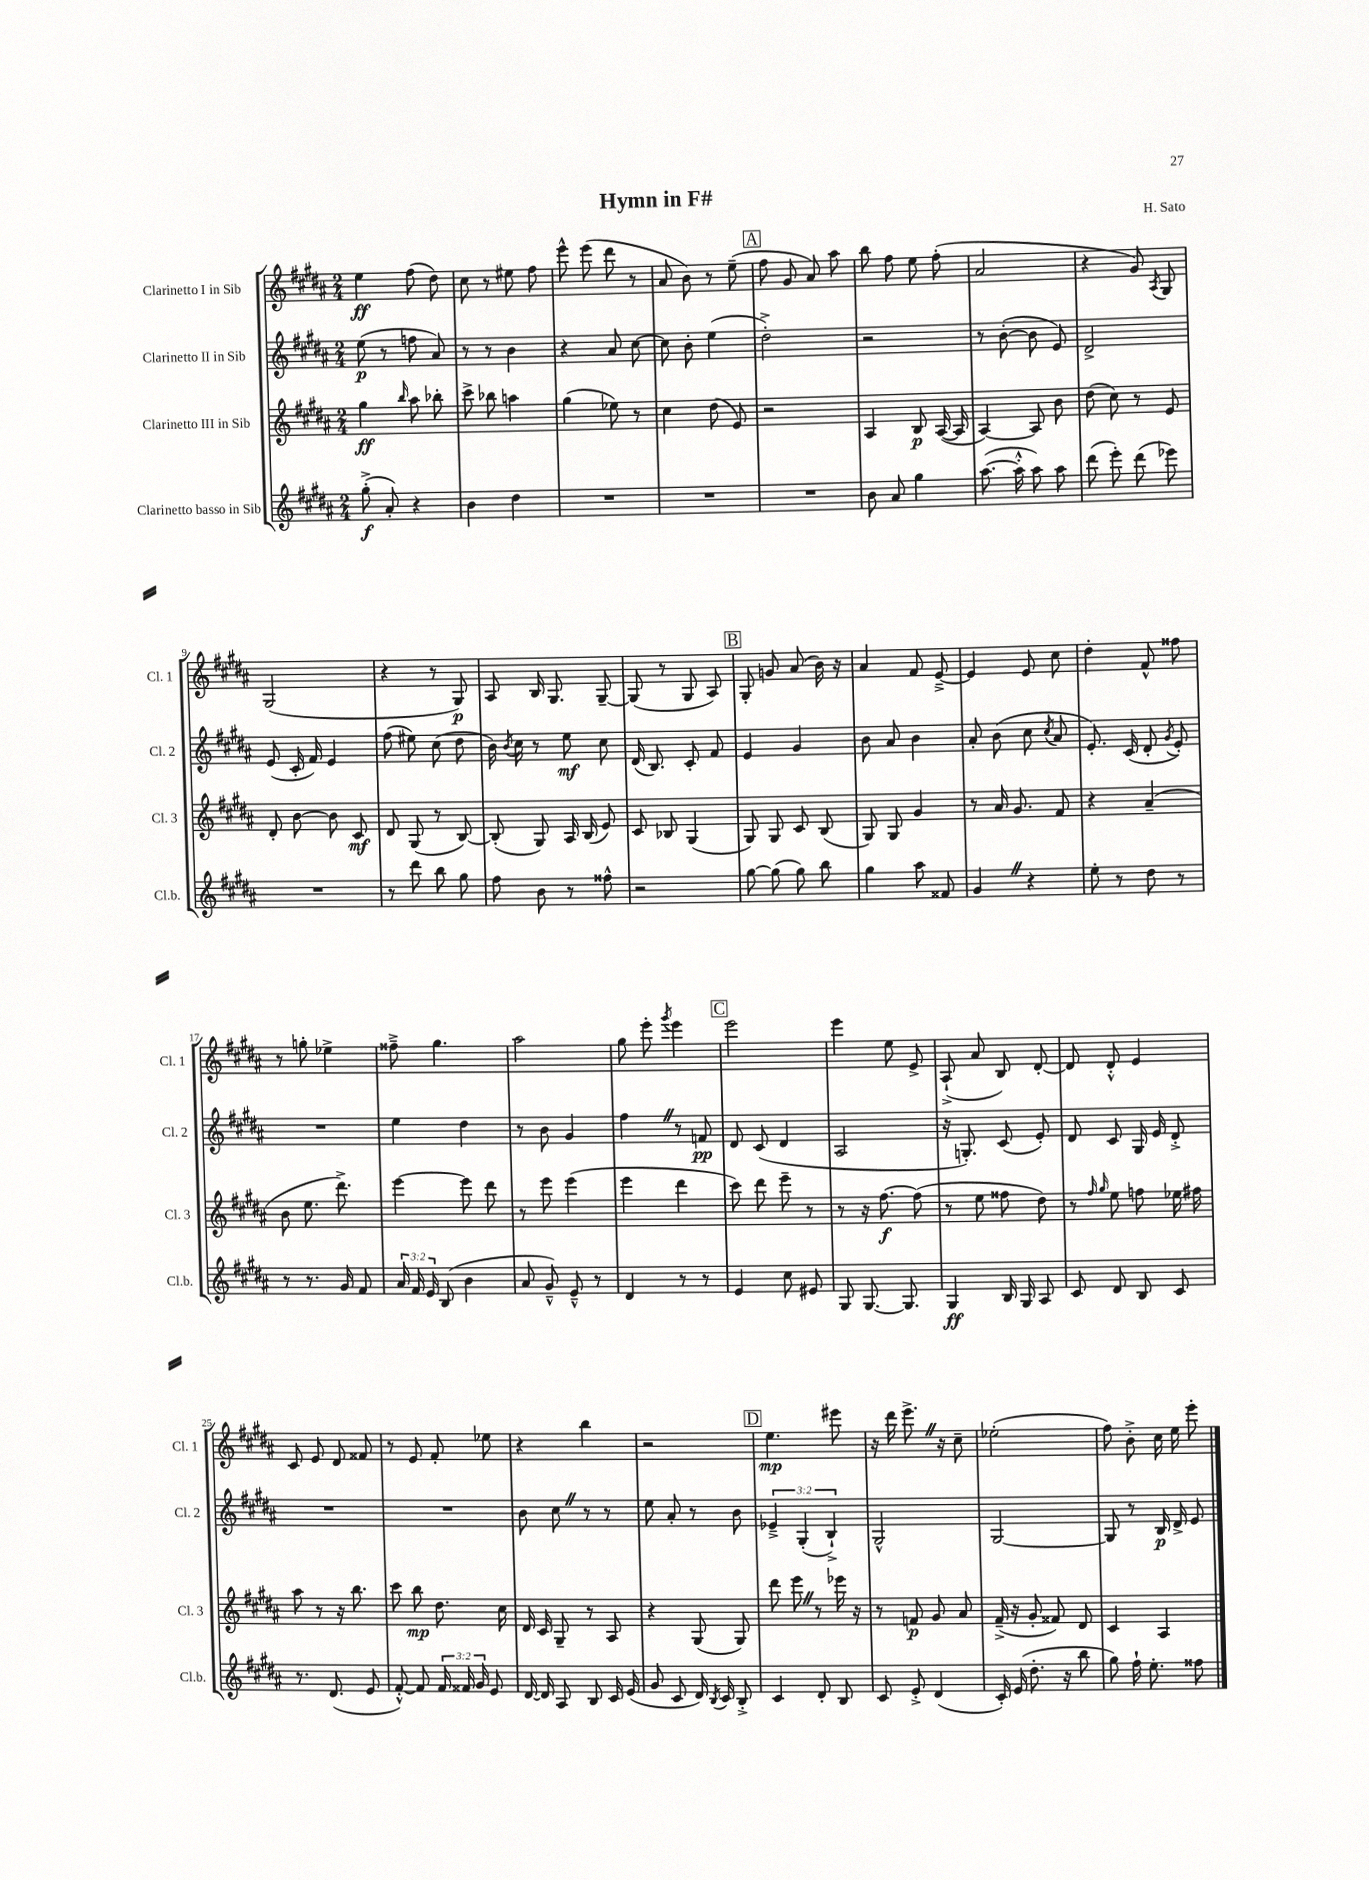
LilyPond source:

\header { title = "Hymn in F#" composer = "H. Sato" }
<<
\new StaffGroup <<
\new Staff = "s0" \with { instrumentName = "Clarinetto I in Sib" shortInstrumentName = "Cl. 1" } {
    \clef treble \key b \major \numericTimeSignature \time 2/4
    \autoBeamOff e''4\ff fis''8( dis''8) |
    cis''8 r8 eis''8 fis''8 |
    e'''8-^ e'''8( dis'''8 r8 |
    ais'8 b'8) r8 e''8--( |
    \mark \markup { \box "A" } fis''8 gis'8 ais'8) ais''8 |
    b''8 fis''8 e''8 fis''8-.( |
    ais'2 |
    r4 gis'8) \acciaccatura { ais8 } gis8 |
    gis2( |
    r4 r8 gis8\p) |
    ais8 b16 gis8. gis8~-- |
    gis8( r8 gis8 ais8) |
    \mark \markup { \box "B" } gis8-. g'8 ais'8( b'16) r16 |
    ais'4 fis'8 e'8~---> |
    e'4 e'8 cis''8 |
    dis''4-. fis'8-^ fisis''8 |
    r8 g''8-. ees''4-> |
    fisis''8---> gis''4. |
    ais''2 |
    gis''8 e'''8-. \acciaccatura { gis'''8 } e'''4 |
    \mark \markup { \box "C" } e'''2 |
    e'''4 e''8 e'8-> |
    ais8-!->( ais'8 b8) dis'8~-. |
    dis'8 dis'8-.-^ e'4 |
    cis'8 e'8 dis'8 fisis'8 |
    r8 e'8 fis'8-. ees''8 |
    r4 b''4 |
    r2 |
    \mark \markup { \box "D" } e''4.\mp eis'''8 |
    r16 dis'''16 e'''8.-> \once \override BreathingSign.text = \markup { \musicglyph "scripts.caesura.straight" } \breathe r16 cis''8-- |
    ees''2-.( |
    fis''8) b'8-.-> cis''16 e''16 e'''8-. \bar "|." |
}
\new Staff = "s1" \with { instrumentName = "Clarinetto II in Sib" shortInstrumentName = "Cl. 2" } {
    \clef treble \key b \major \numericTimeSignature \time 2/4 \override Staff.TupletNumber.text = #tuplet-number::calc-fraction-text
    \autoBeamOff e''8\p( r8 f''8 ais'8) |
    r8 r8 b'4 |
    r4 ais'8 cis''8~ |
    cis''8 b'8-. e''4( |
    \mark \markup { \box "A" } dis''2-.->) |
    r2 |
    r8 b'8~-.( b'8 e'8) |
    dis'2-> |
    e'8( cis'16-. fis'16) e'4 |
    fis''8( eis''8) cis''8( dis''8 |
    b'16) \acciaccatura { b'8 } cis''16 r8 e''8\mf cis''8 |
    dis'16( b8.) cis'8-. fis'8 |
    \mark \markup { \box "B" } e'4 gis'4 |
    b'8 ais'8 b'4 |
    ais'8-. b'8( cis''8 \acciaccatura { cis''8 } ais'8 |
    e'8.-.) cis'16( dis'8-. \acciaccatura { gis'8 } e'8-.) |
    R2 |
    e''4 dis''4 |
    r8 b'8 gis'4 |
    fis''4 \once \override BreathingSign.text = \markup { \musicglyph "scripts.caesura.straight" } \breathe r8 f'8\pp |
    \mark \markup { \box "C" } dis'8 cis'8( dis'4 |
    ais2 |
    r16 g8.-.) cis'8( e'8-.) |
    dis'8 cis'8 gis16 e'16 dis'8-.-> |
    R2 |
    R2 |
    b'8 cis''8 \once \override BreathingSign.text = \markup { \musicglyph "scripts.caesura.straight" } \breathe r8 r8 |
    e''8 ais'8-. r8 b'8 |
    \mark \markup { \box "D" } \tuplet 3/2 { ees'4---> gis4-.( b4-!->) } |
    gis2-^ |
    gis2~ |
    gis8 r8 b16\p dis'16-> e'8 \bar "|." |
}
\new Staff = "s2" \with { instrumentName = "Clarinetto III in Sib" shortInstrumentName = "Cl. 3" } {
    \clef treble \key b \major \numericTimeSignature \time 2/4
    \autoBeamOff gis''4\ff \grace { b''16 } ais''8 bes''8-. |
    cis'''8-> bes''8 a''4 |
    gis''4( ees''8) r8 |
    cis''4 dis''8( e'8) |
    \mark \markup { \box "A" } r2 |
    ais4 b8\p ais16~( ais16 |
    ais4~) ais8 b'8 |
    dis''8( cis''8) r8 e'8 |
    dis'8-. b'8~ b'8 cis'8\mf |
    dis'8 gis8( r8 b8~) |
    b8-.( gis8) ais16 b16( e'8) |
    cis'8 bes8 gis4( |
    \mark \markup { \box "B" } gis8) gis8 cis'8 b8( |
    gis8) gis8 gis'4 |
    r8 ais'16 gis'8. fis'8 |
    r4 ais'4--( |
    b'8 e''8. dis'''8.->) |
    e'''4~ e'''8 dis'''8 |
    r8 e'''8 e'''4( |
    e'''4 dis'''4 |
    \mark \markup { \box "C" } cis'''8) dis'''8 e'''8-- r8 |
    r8 r16 fis''8.~\f fis''8( |
    r8 e''8 fisis''8 dis''8) |
    r8 \grace { fis''16 gis''16 } e''8 f''8 ees''16 fis''16 |
    ais''8 r8 r16 b''8. |
    cis'''8 b''8\mp dis''8. cis''16 |
    dis'16 cis'16 gis8-- r8 ais8 |
    r4 gis8( gis8) |
    \mark \markup { \box "D" } dis'''8 e'''8 \once \override BreathingSign.text = \markup { \musicglyph "scripts.caesura.straight" } \breathe r8 ees'''16 r16 |
    r8 f'8\p gis'8 ais'8 |
    fis'16--->( r16 gis'8-. fisis'8) dis'8 |
    cis'4 ais4 \bar "|." |
}
\new Staff = "s3" \with { instrumentName = "Clarinetto basso in Sib" shortInstrumentName = "Cl.b." } {
    \clef treble \key b \major \numericTimeSignature \time 2/4 \override Staff.TupletNumber.text = #tuplet-number::calc-fraction-text
    \autoBeamOff gis''8-.->\f( ais'8-.) r4 |
    b'4 dis''4 |
    R2 |
    R2 |
    \mark \markup { \box "A" } R2 |
    b'8 ais'8 gis''4 |
    ais''8.~( ais''16-.-^ ais''8) ais''8 |
    dis'''8( e'''8-.) dis'''8( ees'''8) |
    R2 |
    r8 dis'''8 b''8 gis''8 |
    fis''8 b'8 r8 fisis''8-^ |
    r2 |
    \mark \markup { \box "B" } gis''8~ gis''8( gis''8) b''8 |
    gis''4 ais''8 fisis'8 |
    gis'4 \once \override BreathingSign.text = \markup { \musicglyph "scripts.caesura.straight" } \breathe r4 |
    e''8-. r8 dis''8 r8 |
    r8 r8. gis'16 fis'8 |
    \tuplet 3/2 { ais'16 fis'16 e'16 } b8( b'4 |
    ais'8 gis'8---^) e'8---^ r8 |
    dis'4 r8 r8 |
    \mark \markup { \box "C" } e'4 cis''8 eis'8 |
    gis8 gis8.~ gis8. |
    gis4\ff b16 gis16 ais8 |
    cis'8 dis'8 b8 cis'8 |
    r8. dis'8.( e'8 |
    fis'8~-.-^) fis'8 \tuplet 3/2 { fis'16 fisis'16 gis'16 } e'8 |
    dis'16~ dis'16 ais8 b8 cis'16 e'16( |
    gis'8 cis'8 dis'16) \acciaccatura { b8 } cis'16 b8-.-> |
    \mark \markup { \box "D" } cis'4 dis'8-. b8 |
    cis'8 e'8-.-> dis'4( |
    cis'16-.) e'16( dis''8.-. r16 b''8 |
    gis''8) fis''16-! e''8.-. fisis''8 \bar "|." |
}
>>
>>
